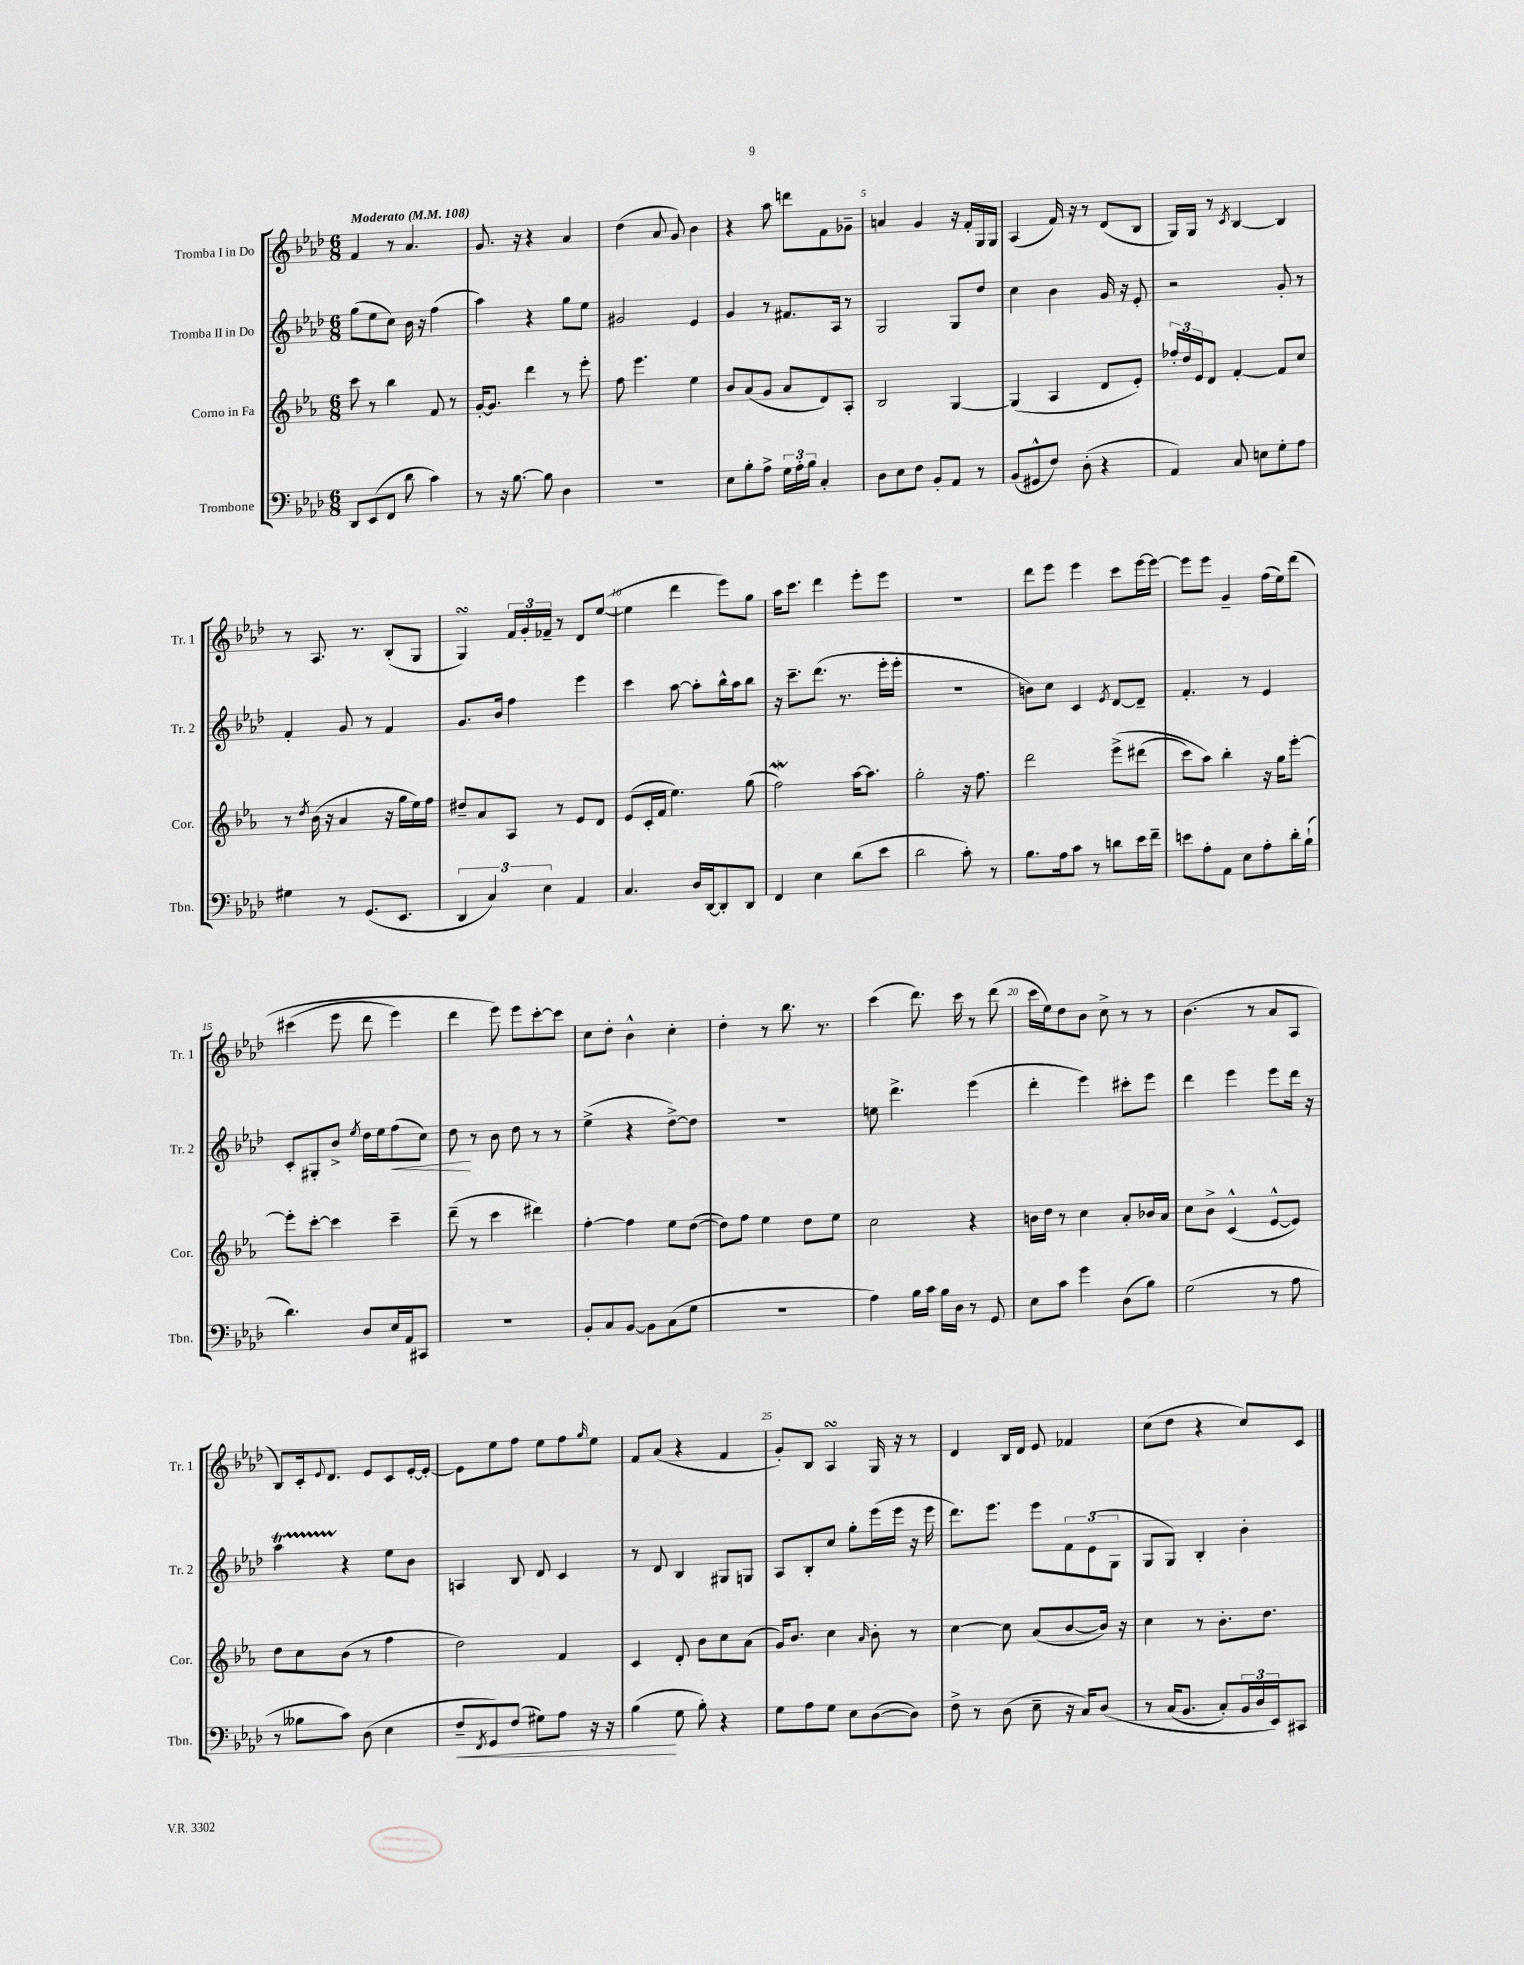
<<
\new StaffGroup <<
\new Staff = "s0" \with { instrumentName = "Tromba I in Do" shortInstrumentName = "Tr. 1" } {
    \clef treble \key aes \major \numericTimeSignature \time 6/8 \tempo "Moderato" 4 = 108
    f'4 r8 aes'4. |
    g'8. r16 r4 aes'4 |
    des''4( aes'8 g'8) bes'4 |
    r4 aes''8 d'''8 f'8 ges'8-- |
    a'4 g'4 r16 f'16-. g16 g16 |
    aes4( f'16) r16 r8 des'8( bes8 |
    g16) g16 r8 \acciaccatura { c'8 } bes4~ bes4 |
    r8 aes8. r8. bes8-.( g8 |
    g4\turn) \tuplet 3/2 { f'16 g'16-. fes'16-- } r8 des'8 ees''8~( |
    ees''4 des'''4 ees'''8) g''8 |
    aes''16 c'''8. des'''4 ees'''8-. ees'''8 |
    R2. |
    des'''8 ees'''8 ees'''4 c'''8 ees'''16~ ees'''16~ |
    ees'''8 ees'''8 g'4-- f''16( ees''16) des'''8\( |
    cis'''4( ees'''8 des'''8 ees'''4) |
    des'''4 ees'''8\) ees'''8 c'''8~-. c'''8 |
    c''8 des''8-. bes'4-^ c''4-. |
    des''4-. r8 bes''8. r8. |
    c'''4( des'''8.) c'''16 r8 des'''8( |
    c'''16 ees''16) des''8 bes'8 c''8-> r8 r8 |
    bes'4.( r8 aes'8 aes8 |
    bes8) c'16-. \appoggiatura { ees'8 } des'8. ees'8 c'8 ees'16~-. ees'16~-. |
    ees'8 ees''8 f''8 ees''8 f''8 \grace { g''16 } ees''8 |
    f'8 aes'8( r4 f'4 |
    g'8-.) bes8 aes4\turn g16 r16 r8 |
    des'4 bes16 des'16 ees'8 fes'4 |
    c''8( des''8 r4 c''8) c'8 \bar "|." |
}
\new Staff = "s1" \with { instrumentName = "Tromba II in Do" shortInstrumentName = "Tr. 2" } {
    \clef treble \key aes \major \numericTimeSignature \time 6/8
    g''8( ees''8 c''8) bes'16 r16 f''4( |
    aes''4) r4 g''8 ees''8 |
    gis'2 ees'4 |
    g'4 r8 fis'8. aes16 r8 |
    g2 g8 des''8 |
    c''4 bes'4 g'16 r16 ees'8-. |
    r2 g'8-. r8 |
    f'4-. g'8 r8 f'4 |
    g'8. bes'16 f''4 ees'''4 |
    c'''4 aes''8~ aes''8-. bes''16-^ aes''16 bes''8 |
    r16 c'''8.-- des'''8.( r8. ees'''16-. ees'''16-. |
    R2. |
    b'8) c''8 c'4 \acciaccatura { ees'8 } des'8~ des'8-- |
    f'4.-. r8 ees'4 |
    c'8-. gis8-. bes'8-> \acciaccatura { ees''8 } des''16 ees''16 f''8\<( c''8) |
    des''8\! r8 bes'8 des''8 r8 r8 |
    ees''4->( r4 des''8~->) des''8 |
    R2. |
    e''8 des'''4.-> ees'''4( |
    des'''4-. ees'''4) cis'''8-. ees'''8 |
    des'''4 ees'''4 ees'''8 des'''16 r16 |
    aes''4\startTrillSpan r4\stopTrillSpan ees''8 bes'8 |
    a4 bes8 des'8 c'4 |
    r8 des'8 bes4 gis8 g8 |
    aes8 bes8-. c''8 g''8-. ees'''16( ees'''16 r16 ees'''16 |
    des'''8.) ees'''8. ees'''8 \tuplet 3/2 { f'8 ees'8( g8 } |
    g8 g8) bes4-. bes'4-. \bar "|." |
}
\new Staff = "s2" \with { instrumentName = "Corno in Fa" shortInstrumentName = "Cor." } {
    \clef treble \key ees \major \numericTimeSignature \time 6/8
    c'''8 r8 bes''4 f'8 r8 |
    g'16~-. g'8. d'''4 r8 ees'''8-. |
    f''8 ees'''4. ees''4 |
    bes'8 aes'8( g'8 aes'8 d'8) aes8-. |
    bes2 g4~ |
    g4( aes4 d'8 ees'8-.) |
    \tuplet 3/2 { fes''16-. d''16 ees'16 } d'8 f'4~-. f'8 c''8 |
    r8 \acciaccatura { d''8 } bes'16( r16 aes'4 r16 g''16 ees''16) f''16 |
    dis''8-- aes'8 aes8 r8 ees'8 d'8 |
    ees'8( c'16-. f'16 ees''4.) g''8( |
    f''2\mordent) aes''16~ aes''8. |
    g''2-. r16 f''8. |
    d'''2 ees'''8->\( dis'''8( |
    c'''8) aes''8\) bes''4-. r16 g''16 ees'''8~-. |
    ees'''8-. c'''8~-. c'''4 c'''4-- |
    d'''8--( r8 c'''4 dis'''4) |
    f''4~-. f''4 ees''8 d''8~( |
    d''8) f''8 ees''4 d''8 ees''8 |
    c''2 r4 |
    b'16 d''16 r8 c''4 aes'8-. bes'16 aes'16 |
    c''8 bes'8-> c'4-^( ees'8~-^ ees'8) |
    d''8 c''8 bes'8( r8 f''4 |
    d''2) f'4 |
    c'4 d'8-. bes'8 c''8 aes'8( |
    g'16) bes'8. c''4 \grace { aes'16 } bes'8-. r8 |
    c''4~ c''8 aes'8( bes'8~ bes'16) r16 |
    c''4 r8 bes'8.-. d''8. \bar "|." |
}
\new Staff = "s3" \with { instrumentName = "Trombone" shortInstrumentName = "Tbn." } {
    \clef bass \key aes \major \numericTimeSignature \time 6/8
    des,8 ees,8( f,8 des'8 c'4) |
    r8 r16 bes8.~ bes8 des4 |
    r2. |
    ees8 bes8-. aes8-> \tuplet 3/2 { g16 aes16-. bes16 } c4-. |
    des8 ees8 f8 bes,8-. aes,8 r8 |
    bes,8( gis,8-^ f8) des8-.( r4 |
    aes,4) c8 e8 g8-. aes8 |
    gis4 r8 g,8.( ees,8. |
    \tuplet 3/2 { des,4 c4) ees4 } aes,4 |
    c4. des16 des,16~ des,8-. des,8 |
    f,4 ees4 des'8( ees'8 |
    des'2 c'8-.) r8 |
    bes8. aes16 c'8 r8 d'8 ees'16 f'16-- |
    e'8 aes8-. aes,8 ees8 aes8-. des'16-. bes16-!( |
    des'4.) des8 ees16 aes,16 cis,8 |
    r2. |
    bes,8-. c8 bes,8~ bes,8 c8( g8 |
    R2. |
    aes4) bes16 c'16 bes16 des16 r8 g,8 |
    ees8 c'8 g'4 des8( bes8) |
    g2( r8 aes8 |
    r8 beses8 c'8) des8( ees4 |
    f8--\< \acciaccatura { f,8 } g,8) f8( gis8) aes8 r16 r16 |
    bes4\!( g8 bes8-.) r4 |
    g8 aes8 g8 ees8 des8~( des8) |
    f8-> r8 des8( ees8-- r16 c16) des8\( |
    r8 c16( bes,8. c8-.) \tuplet 3/2 { bes,16 des16 ees,16\) } cis,8 \bar "|." |
}
>>
>>
\layout { \context { \Score \override BarNumber.break-visibility = ##(#f #t #t) barNumberVisibility = #(every-nth-bar-number-visible 5) } }
